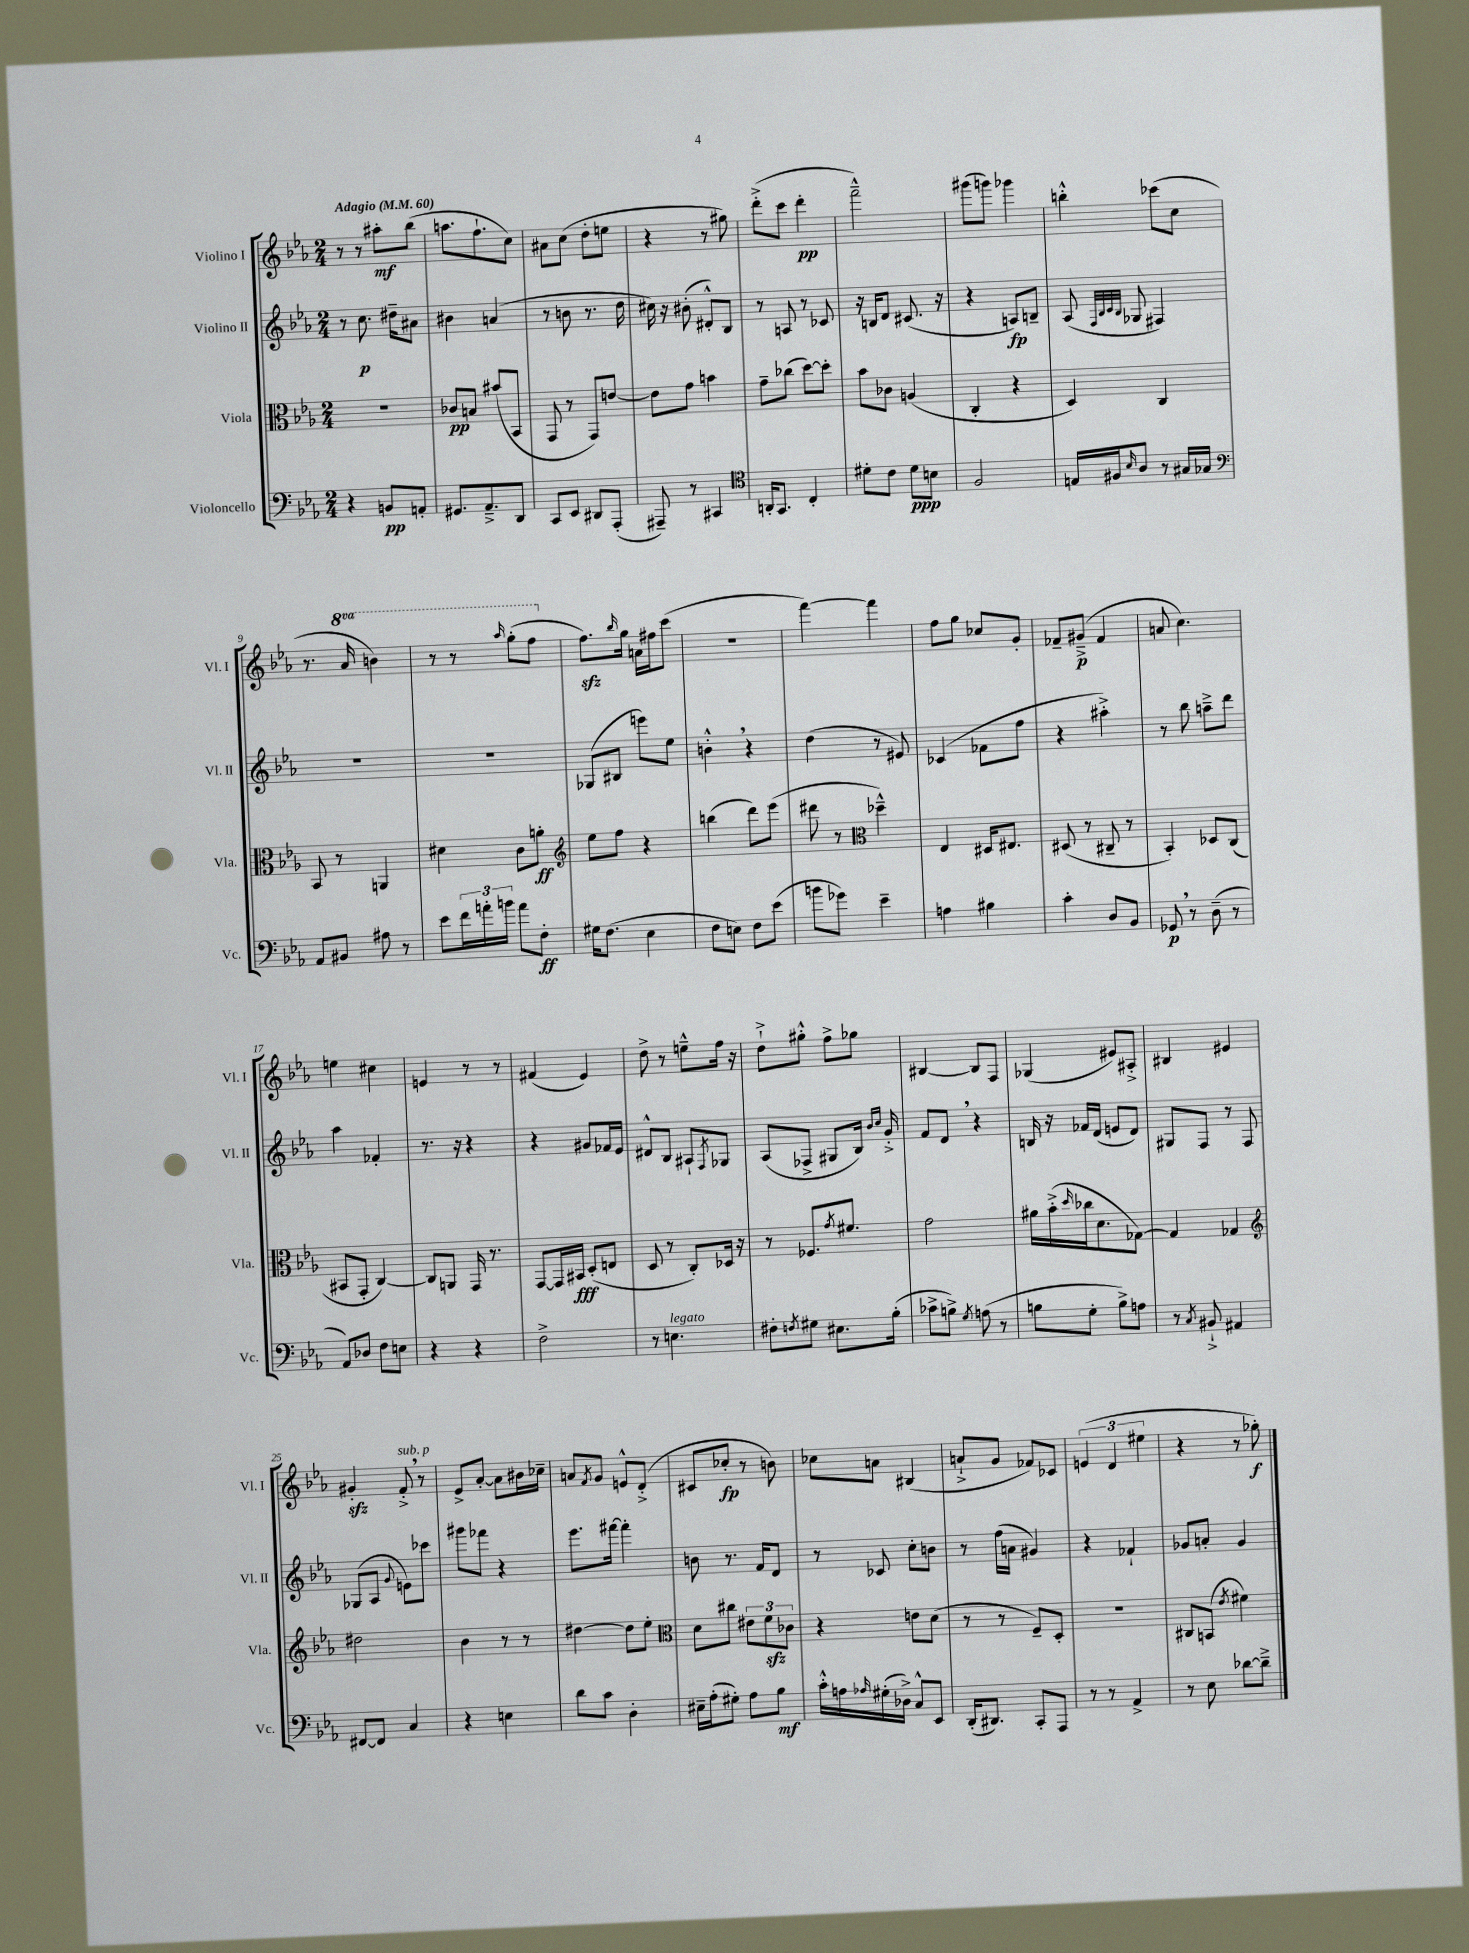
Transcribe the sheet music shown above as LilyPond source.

<<
\new StaffGroup <<
\new Staff = "s0" \with { instrumentName = "Violino I" shortInstrumentName = "Vl. I" } {
    \clef treble \key ees \major \numericTimeSignature \time 2/4 \set Staff.ottavationMarkups = #ottavation-simple-ordinals \tempo "Adagio" 4 = 60
    r8 r8 ais''8-.\mf bes''8( |
    a''8. f''8.-! c''8) |
    ais'8 c''8( d''8-. e''8 |
    r4 r8 gis''8) |
    d'''8-.->( c'''8 d'''4-.\pp |
    f'''2---^) |
    gis'''8( g'''8) ges'''4 |
    b''4-.-^ ces'''8( c''8 |
    r8. \ottava #1 aes''16 b''4) |
    r8 r8 \grace { aes'''16 } g'''8-.( f'''8 \ottava #0 |
    f''8.\sfz) \grace { bes''16 } g''16 a'16 fis''16 c'''8( |
    R2 |
    f'''4~) f'''4 |
    f''8 g''8 ces''8 g'8-. |
    fes'8-- gis'8--->\p( fes'4 |
    a'8 c''4.) |
    e''4 cis''4 |
    e'4 r8 r8 |
    fis'4( ees'4) |
    d''8-> r8 e''8---^ f''16 r16 |
    d''8-!-> gis''8-.-^ f''8-> ges''8 |
    bis4~ bis8 f8 |
    ges4( eis'8) ais8-.-> |
    bis4 eis'4 |
    gis'4-.\sfz f'8-.->^\markup { \italic "sub. p" } \breathe r8 |
    ees'8-> aes'8~-. aes'8 bis'16 ces''16-- |
    a'8 \acciaccatura { f'8 } g'8 e'8-^ d'8-.->( |
    cis'8 ces''8-.\fp r8 b'8) |
    ces''8 a'8 bis4( |
    a'8-!-> g'8 fes'8) ces'8 |
    \tuplet 3/2 { e'4( d'4 eis''4 } |
    r4 r8 ges''8-.\f) \bar "|." |
}
\new Staff = "s1" \with { instrumentName = "Violino II" shortInstrumentName = "Vl. II" } {
    \clef treble \key ees \major \numericTimeSignature \time 2/4
    r8 c''8.\p dis''16-- ais'8 |
    bis'4 a'4( |
    r8 b'8 r8. d''16 |
    cis''16) r16 bis'8-.( dis'8-.-^) bes8 |
    r8 a8 r8 ces'8 |
    r16 b16 d'8 cis'8.( r16 |
    r4 a8\fp) b8-- |
    aes8( \grace { f32 bes32 c'32 bes32 } ges8 fis4) |
    R2 |
    r2 |
    ges8( bis8 e'''8) ees''8 |
    b'4-.-^ \breathe r4 |
    d''4( r8 eis'8) |
    ces'4( fes'8 f''8 |
    r4 ais''4-.->) |
    r8 bes''8 a''8---> d'''8 |
    aes''4 fes'4-. |
    r8. r16 r4 |
    r4 gis'8 fes'16 ees'16 |
    dis'8-^ bes8 ais8-! \acciaccatura { f8 } ges8 |
    aes8( fes8-> gis8 bes16) \grace { bes'16 c''16 } g'16-.-> |
    f'8 d'8 \breathe r4 |
    b16 r16 fes'16 d'16( e'8 d'8) |
    gis8 f8 r8 f8 |
    ges8( aes8 \appoggiatura { g'8 } e'8) ces'''8 |
    gis'''8 fes'''8 r4 |
    ees'''8. fis'''16~ fis'''4-. |
    b'8 r8. f'16 d'8 |
    r8 ces'8 c''8-. b'8 |
    r8 f''16( a'16 gis'4) |
    r4 fes'4-! |
    ges'8 a'8-. ges'4 \bar "|." |
}
\new Staff = "s2" \with { instrumentName = "Viola" shortInstrumentName = "Vla." } {
    \clef alto \key ees \major \numericTimeSignature \time 2/4
    R2 |
    ces'8\pp b8 bis'8( bes,8 |
    g,8 r8 g,8) e'8~ |
    e'8 g'8 b'4 |
    g'8-- ces''8( d''8~) d''8-. |
    bes'8 ces'8 a4( |
    c4-. r4 |
    d4) c4 |
    bes,8 r8 a,4 |
    dis'4 c'8 a'8-.\ff |
    \clef treble ees''8 f''8 r4 |
    b''4( d'''8) ees'''8( |
    dis'''8 r8 \clef alto des''4---^) |
    ees4 dis16 eis8. |
    dis8( r8 cis8-- r8 |
    bes,4-.) des8 c8( |
    bis,8 g,8-. c4~) |
    c8 a,8 g,16 r8. |
    g,8~ g,16 bis,16\fff d8-.( e8 |
    d8 r8 c8-.) des16 r16 |
    r8 fes8. \acciaccatura { g'8 } fis'8. |
    g'2 |
    ais'16 bes'16-.->( \grace { d''16 } ces''16 d'8. ges8~) |
    ges4 ges4 |
    \clef treble dis''2 |
    bes'4 r8 r8 |
    dis''4~ dis''8 ees''8-. |
    \clef alto d'8 cis''8 \tuplet 3/2 { eis'8 f'8\sfz ces'8 } |
    r4 e'8 d'8( |
    r8 r8 f8--) d8-. |
    R2 |
    cis8 b,8( \acciaccatura { ees'8 } fis'4) \bar "|." |
}
\new Staff = "s3" \with { instrumentName = "Violoncello" shortInstrumentName = "Vc." } {
    \clef bass \key ees \major \numericTimeSignature \time 2/4
    r4 b,8\pp a,8-. |
    gis,8. aes,8.---> d,8 |
    c,8 ees,8 dis,8 aes,,8-.( |
    ais,,8--) r8 cis,4 |
    \clef tenor a,16-. g,8. c4-. |
    dis'8-. c'8 dis'8\ppp b8 |
    f2 |
    e16 fis16 \grace { bes16 } aes8 r8 gis16 ges16 |
    \clef bass aes,8 bis,8 ais8 r8 |
    ees'8 \tuplet 3/2 { f'16 a'16-. b'16 } a'8 f8-.\ff |
    gis16 f8.( ees4 |
    f8 e8) f8 ees'8( |
    b'8 ges'8) ees'4-- |
    a4 bis4 |
    c'4-. d8 bes,8 |
    ges,8\p \breathe r8 d8--( r8 |
    aes,8) des8 f8 e8 |
    r4 r4 |
    f2-> |
    r8 e4.^\markup { \italic "legato" } |
    fis8-. \acciaccatura { f8 } gis8 eis8. bes16-.( |
    ces'8-> b8->) \acciaccatura { g8 } a8( r8 |
    b8 g8-. b8->) a8 |
    r8 \acciaccatura { c8 } bis,8-!-> ais,4 |
    fis,8~ fis,8 c4 |
    r4 e4 |
    d'8 c'8 d4-. |
    eis16-- aes16-.( gis8-.) aes8 bes8\mf |
    c'16-.-^ a16 \grace { aes16 } gis16-.( des16->) c8-^ ees,8 |
    d,16-.( dis,8.) c,8-. aes,,8 |
    r8 r8 aes,4-> |
    r8 ees8 des'8~ des'8---> \bar "|." |
}
>>
>>
